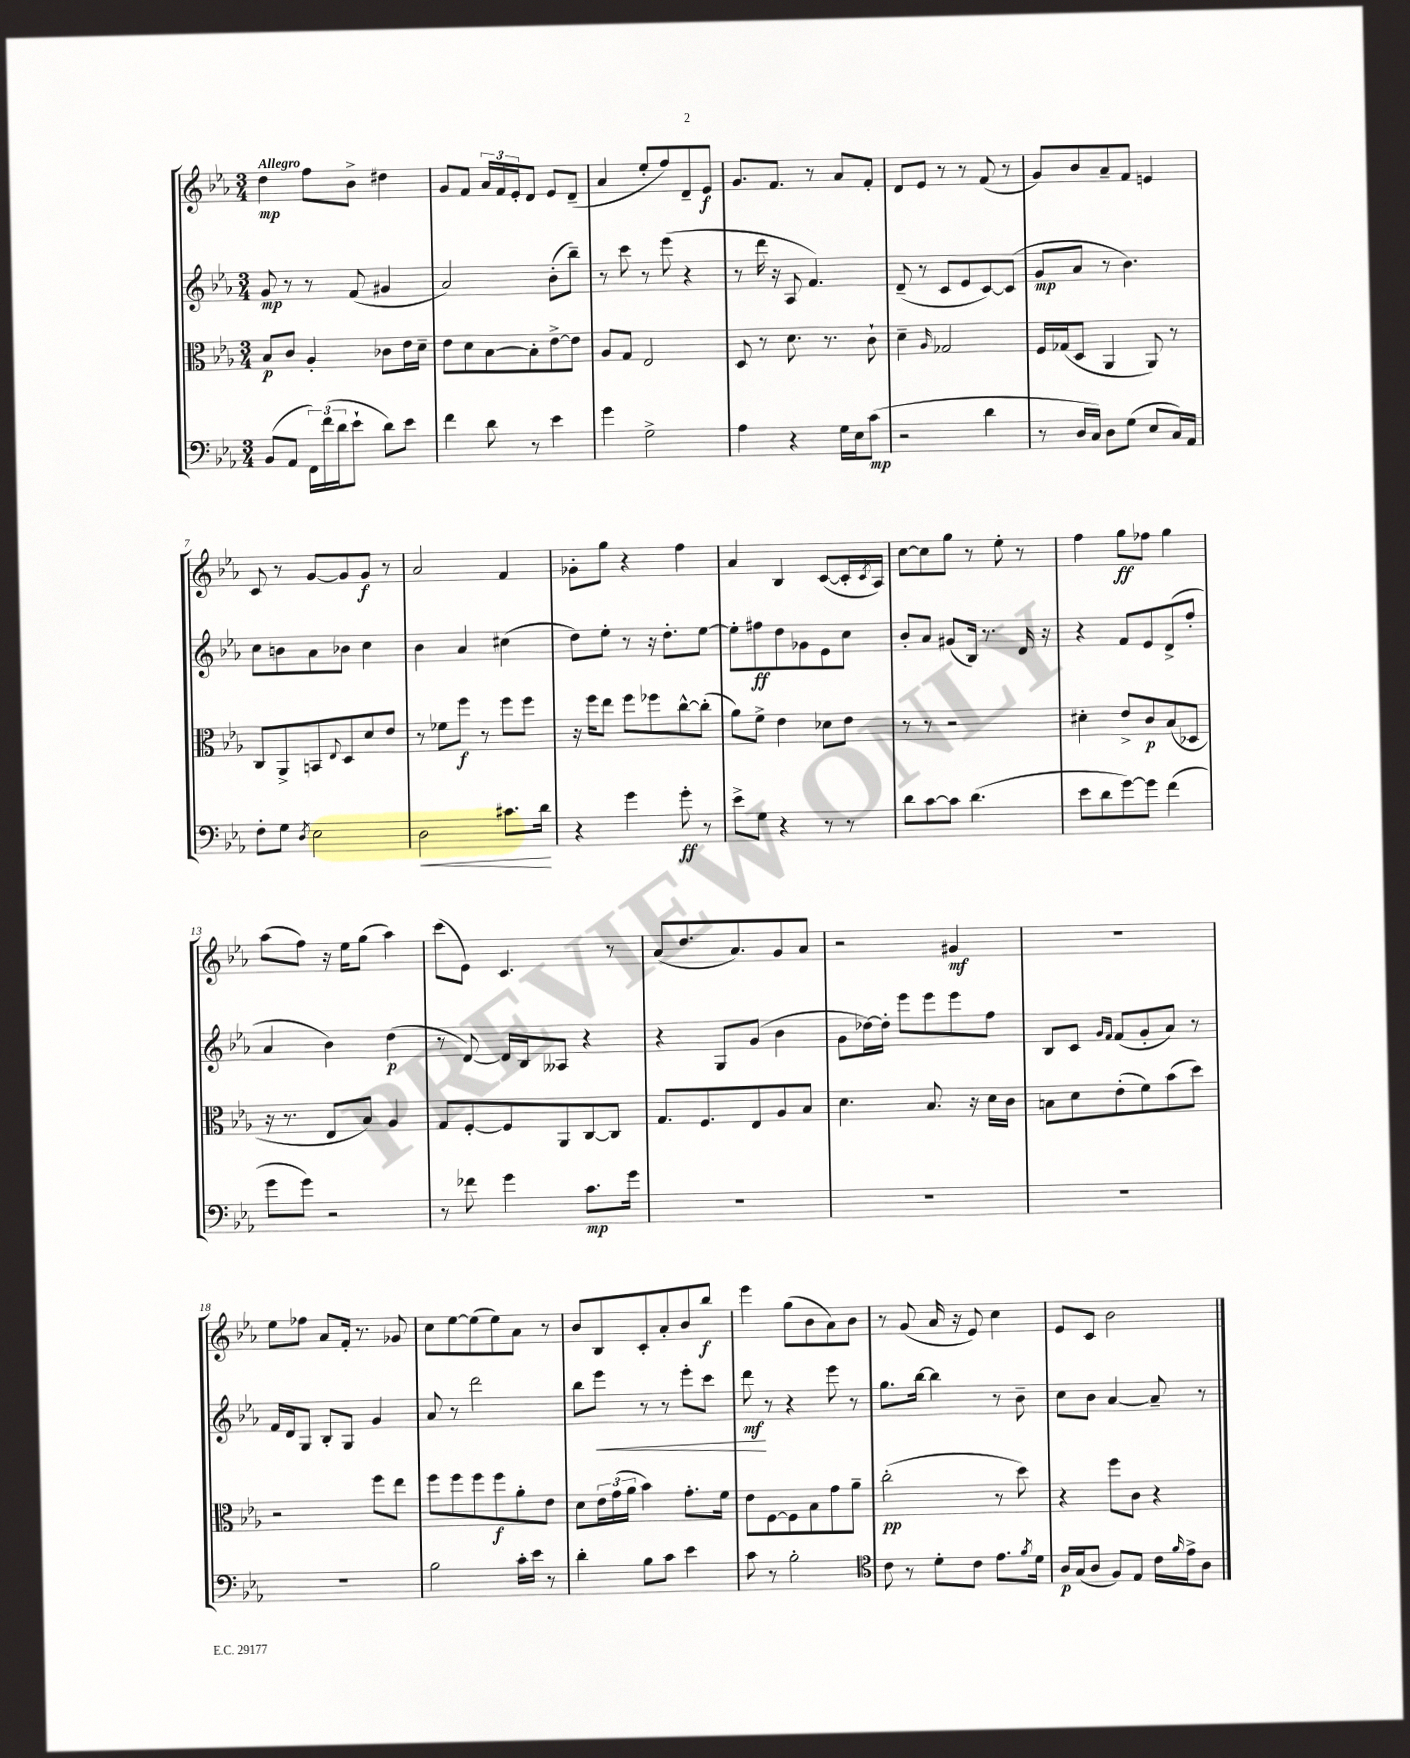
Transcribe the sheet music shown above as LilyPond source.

<<
\new StaffGroup <<
\new Staff = "s0" {
    \clef treble \key ees \major \numericTimeSignature \time 3/4 \tempo "Allegro"
    d''4\mp f''8 bes'8-> dis''4 |
    g'8 f'8 \tuplet 3/2 { aes'16 f'16 ees'16-. } d'8 ees'8 d'8--( |
    aes'4 ees''8-. f''8) d'8-- ees'8\f |
    g'8. f'8. r8 aes'8 f'8-. |
    d'8 ees'8 r8 r8 f'8( r8 |
    g'8) bes'8 aes'8-- f'8 e'4 |
    c'8 r8 g'8~ g'8 g'8\f r8 |
    aes'2 f'4 |
    ges'8-. g''8 r4 f''4 |
    aes'4 bes4 c'8~( c'16-. \acciaccatura { c'8 } aes16) |
    c''8~ c''8 g''8 r8 ees''8-. r8 |
    f''4 g''8\ff fes''8 g''4 |
    aes''8( f''8) r16 ees''16 g''8( aes''4) |
    c'''8( ees'8) c'4. r8 |
    aes'8( d''8. aes'8.) g'8 aes'8 |
    r2 gis'4\mf |
    R2. |
    ees''8 fes''8 aes'8 f'16-. r8. ges'8 |
    c''8 ees''8~ ees''8( ees''8) aes'8 r8 |
    bes'8 bes8 c'8-. aes'8-. bes'8 bes''8\f |
    ees'''4 g''8( bes'8 aes'8) bes'8 |
    r8 g'8( aes'16 r16 ees'8) c''4 |
    ees'8 c'8 bes'2 \bar "|." |
}
\new Staff = "s1" {
    \clef treble \key ees \major \numericTimeSignature \time 3/4
    g'8\mp r8 r8 f'8( gis'4 |
    aes'2) bes'8-.( bes''8--) |
    r8 c'''8 r8 ees'''8( r4 |
    r8 d'''16 r16 aes8 f'4.) |
    d'8--( r8 c'8 ees'8 c'8~) c'8( |
    g'8\mp aes'8 r8 bes'4.) |
    c''8 b'8 aes'8 bes'8 c''4 |
    bes'4 aes'4 cis''4( |
    d''8) ees''8-. r8 r16 d''8.-. ees''8~ |
    ees''8-. fis''8\ff d''8 ges'8 ees'8 c''8 |
    bes'8-. aes'8 gis'8( bes16) r8. d'16 r16 |
    r4 f'8 ees'8 d'8->( f''8-. |
    aes'4 bes'4) d''4\p( |
    r8 d'8~) d'16 bes16 aeses8 r4 |
    r4 g8 g'8( bes'4 |
    g'8 des''16~) des''16-. ees'''8 ees'''8 ees'''8 f''8 |
    bes8 c'8 \grace { g'16 f'16 } f'8( g'8-. aes'8) r8 |
    f'16 d'16 g8 bes8-. g8 g'4 |
    aes'8 r8 d'''2 |
    bes''8 ees'''8\< r8 r8 ees'''8-. c'''8 |
    d'''8\mf\! r8 r4 ees'''8 r8 |
    g''8. bes''16~ bes''4 r8 bes'8-- |
    c''8 bes'8 aes'4~ aes'8-- r8 \bar "|." |
}
\new Staff = "s2" {
    \clef alto \key ees \major \numericTimeSignature \time 3/4
    bes8\p c'8 aes4-. ces'8 ees'16 d'16-- |
    ees'8 d'8 bes8~ bes8-. ees'8~-> ees'8 |
    aes8 g8 ees2 |
    d8 r8 d'8. r8. c'8-! |
    d'4-- \grace { aes16 } ges2 |
    f16 ges16( d8 aes,4 aes,8) r8 |
    c8 aes,8-> b,8 \appoggiatura { ees8 } d8 d'8 ees'8 |
    r8 fes'8 f''8\f r8 f''8 f''8 |
    r16 f''16 ees''8 f''8 fes''8 c''8~-^ c''8-.( |
    aes'8) f'8-> ees'4 des'8 ees'8 |
    r8 r8 r2 |
    dis'4-. ees'8-> c'8\p bes8( des8 |
    r16 r8. ees8 bes8) aes4 |
    g8 f8~-. f8 aes,8 c8~ c8 |
    g8. f8. ees8 aes8 bes8 |
    d'4. bes8. r16 d'16 c'16 |
    b8 d'8 ees'8-.( f'8) bes'8( d''8) |
    r2 f''8 ees''8 |
    f''8 f''8 f''8 f''8\f aes'8-. ees'8 |
    d'8 \tuplet 3/2 { ees'16 g'16( aes'16 } bes'4) g'8.-. f'16 |
    ees'8 f8~ f8 bes8 g'8 aes'8-- |
    c''2-.\pp( r8 d''8) |
    r4 f''8 c'8 r4 \bar "|." |
}
\new Staff = "s3" {
    \clef bass \key ees \major \numericTimeSignature \time 3/4
    bes,8( aes,8 \tuplet 3/2 { f,16) f'16( d'16 } ees'8-! d'8) ees'8 |
    f'4 d'8 r8 ees'4 |
    g'4 g2-> |
    aes4 r4 g16 ees16 c'8\mp( |
    r2 d'4 |
    r8 d16 c16) d8 g8( ees8 c16) aes,16 |
    f8-. g8 \acciaccatura { d8 } ees2 |
    d2\< cis'8. d'16\! |
    r4 g'4 g'8-.\ff r8 |
    ees'8-> g8 r4 r8 r8 |
    d'8 c'8~ c'8 d'4.( |
    ees'8 d'8 g'8~) g'8 f'4( |
    g'8 g'8) r2 |
    r8 fes'8 g'4 c'8.\mp g'16 |
    R2. |
    R2. |
    R2. |
    R2. |
    bes2 c'16-. ees'16 r8 |
    d'4-. bes8 c'8 ees'4 |
    c'8 r8 bes2-. |
    \clef tenor c'8 r8 d'8-. c'8 ees'8. \acciaccatura { f'8 } d'16 |
    aes16\p g16( aes8 f8) ees8 c'16 \grace { f'16 } ees'16-> aes8 \bar "|." |
}
>>
>>
